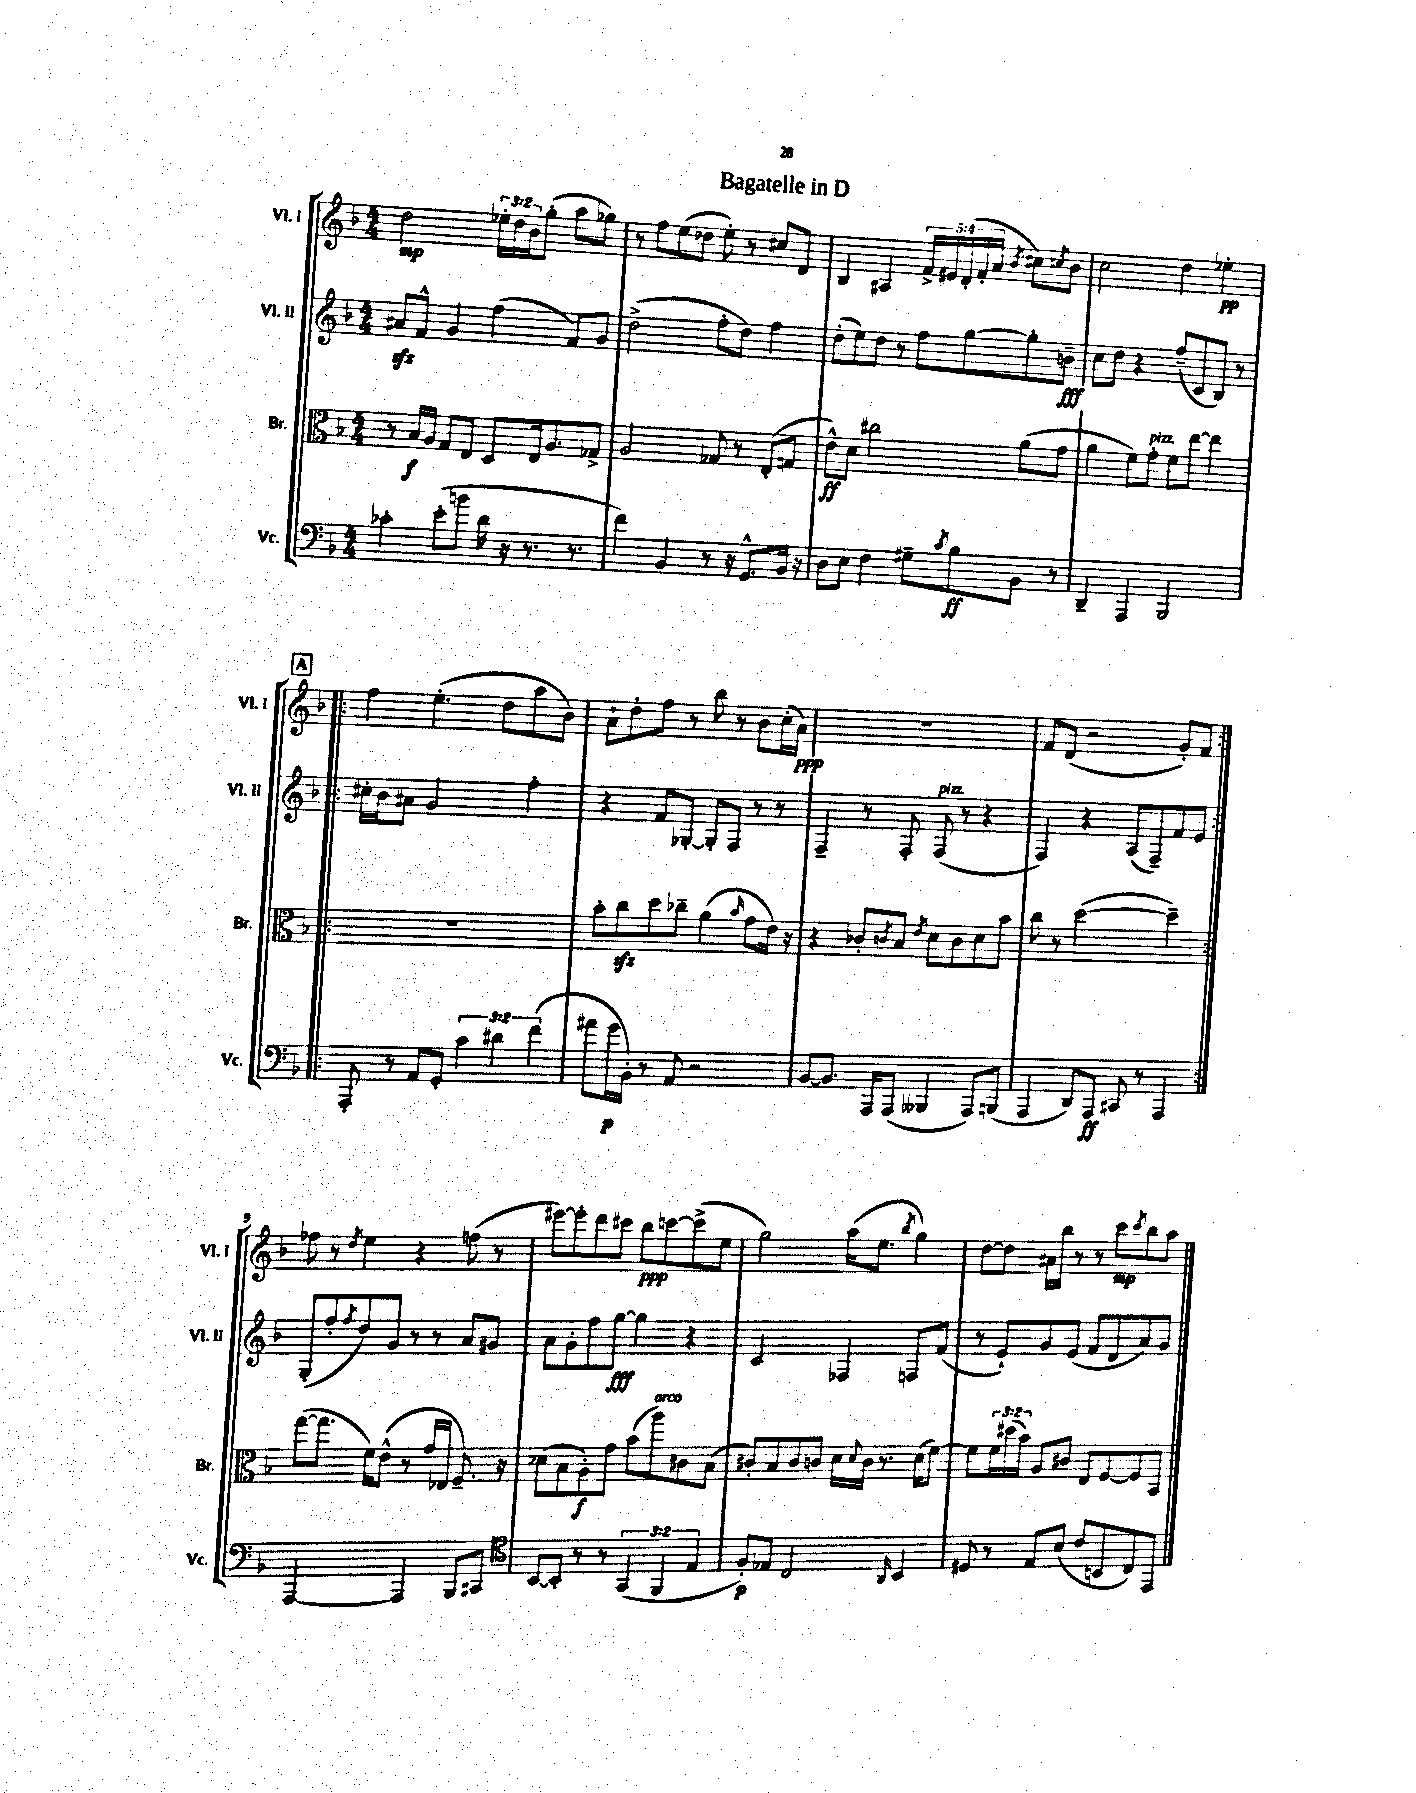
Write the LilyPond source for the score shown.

\header { title = "Bagatelle in D" }
<<
\new StaffGroup <<
\new Staff = "s0" \with { instrumentName = "Vl. I" shortInstrumentName = "Vl. I" } {
    \clef treble \key f \major \numericTimeSignature \time 4/4 \override Staff.TupletNumber.text = #tuplet-number::calc-fraction-text
    d''2\mp \tuplet 3/2 { ees''16-. d''16 bes'16 } g''8-.( a''8 ges''8) |
    r8 f''8 e''8( des''8 e''8-.) r8 cis''8 d'8 |
    bes4 ais4 \tuplet 5/4 { f'16-> eis'16 d'16-.( f'16-. a'16 } \acciaccatura { bes'8 } cis''8) \acciaccatura { c''8 } bes'8 |
    c''2 d''4 ees''4-.\pp |
    \repeat volta 2 { \mark \markup { \box "A" } f''4 e''4.-.( d''8 a''8 bes'8) |
    a'8-! d''8-. f''8 r8 bes''8 r8 bes'8 c''16-.( a'16\ppp) |
    R1 |
    f'8 d'8( r2 g'8-.) f'8 | }
    fes''8 r8 \acciaccatura { d''8 } e''4 r4 f''8( r8 |
    eis'''8~) eis'''8-. d'''8 cis'''8 bes''8\ppp c'''8~ c'''8->( e''8 |
    g''2) a''16( e''8. \acciaccatura { bes''8 } g''4) |
    d''8~ d''8 ais'16 bes''16 r8 r8 c'''8\mp \acciaccatura { c'''8 } bes''8 a''8 \bar "|." |
}
\new Staff = "s1" \with { instrumentName = "Vl. II" shortInstrumentName = "Vl. II" } {
    \clef treble \key f \major \numericTimeSignature \time 4/4
    ais'8\sfz f'8-^ g'4 f''4( f'8) g'8 |
    d''2->( f''8-. d''8) f''4 |
    d''8-.( e''8) d''8 r8 f''8 g''8~ g''8-. b'8--\fff |
    c''8 d''8 r4 f''8--( c'8 bes8) r8 |
    \repeat volta 2 { \mark \markup { \box "A" } cis''16-. bes'16 ais'8 g'2 f''4-. |
    r4 f'8 ges8~-. ges8-. f8 r8 r8 |
    f4-- r8 f8-. f8^\markup { \italic "pizz." }( r8 r4 |
    f4) r4 a8( f8--) f'8 e'8 | }
    g8-.( f''8-. \acciaccatura { f''8 } d''8) g'8 r8 r8 a'8 gis'8 |
    a'8 g'8-. f''8 g''8~\fff g''4 r4 |
    c'2 fes4 f8 f'8( |
    r8 e'8-!) g'8 e'8( f'8 d'8 a'8) g'8 \bar "|." |
}
\new Staff = "s2" \with { instrumentName = "Br." shortInstrumentName = "Br." } {
    \clef alto \key f \major \numericTimeSignature \time 4/4 \override Staff.TupletNumber.text = #tuplet-number::calc-fraction-text
    r8 bes16\f a16 g8 e8 d8 e16 a8. ges8-> |
    a2 ges8 r8 e8-.( g8 |
    e'8-^\ff) d'8 cis''2 a'8( g'8 |
    a'4 f'8) g'8-.^\markup { \italic "pizz." } f'8 e''8~ e''4 |
    \repeat volta 2 { \mark \markup { \box "A" } R1 |
    bes'8-. c''8\sfz d''8 ces''8-- a'4( \grace { bes'16 } g'8 e'16) r16 |
    r4 ces'8-. \acciaccatura { c'8 } bes8 \acciaccatura { e'8 } d'8 c'8 d'8 bes'8 |
    c''8 r8 d''2~( d''4--) | }
    g''8~( g''8. f'16) e'8-^( r8 g'16 ees16 f8.--) r16 |
    des'8( bes8 a8-.\f) g'8 bes'8( a''8^\markup { \italic "arco" }) cis'8 bes8( |
    cis'8-.) bes8 cis'8 c'8 d'16 \appoggiatura { d'8 } c'16 r8. d'16( f'8~) |
    f'8 \tuplet 3/2 { f'16 dis''16( bes'16) } a8 cis'8 e8 f8~ f8 bes,8 \bar "|." |
}
\new Staff = "s3" \with { instrumentName = "Vc." shortInstrumentName = "Vc." } {
    \clef bass \key f \major \numericTimeSignature \time 4/4 \override Staff.TupletNumber.text = #tuplet-number::calc-fraction-text
    ces'4-. e'8-.( b'8 d'16 r16 r8. r8. |
    f'4) bes,4 r8 r16 g,8.-^ bes,16 r16 |
    d8 e8 f4 gis8-- \acciaccatura { c'8 } bes8\ff bes,8 r8 |
    d,4-- a,,4 bes,,2 |
    \repeat volta 2 { \mark \markup { \box "A" } a,,8-. r8 a,8 g,8-. \tuplet 3/2 { c'4 dis'4 f'4( } |
    ais'8 g'16\p bes,16-.) r8 a,8 r2 |
    bes,8~ bes,8. a,,16 a,,8( beses,,4 a,,8) b,,8( |
    a,,4 d,8) a,,8\ff cis,8 r8 a,,4 | }
    a,,2~ a,,4 bes,,8 cis,8 |
    \clef tenor bes,8~ bes,8-. r8 r8 \tuplet 3/2 { g,4( f,4 e4 } |
    f8-.\p) ees8 c2 \grace { a,16 } bes,4 |
    dis8 r8 e8 bes8( c'8 b,8 c8) e,8 \bar "|." |
}
>>
>>
